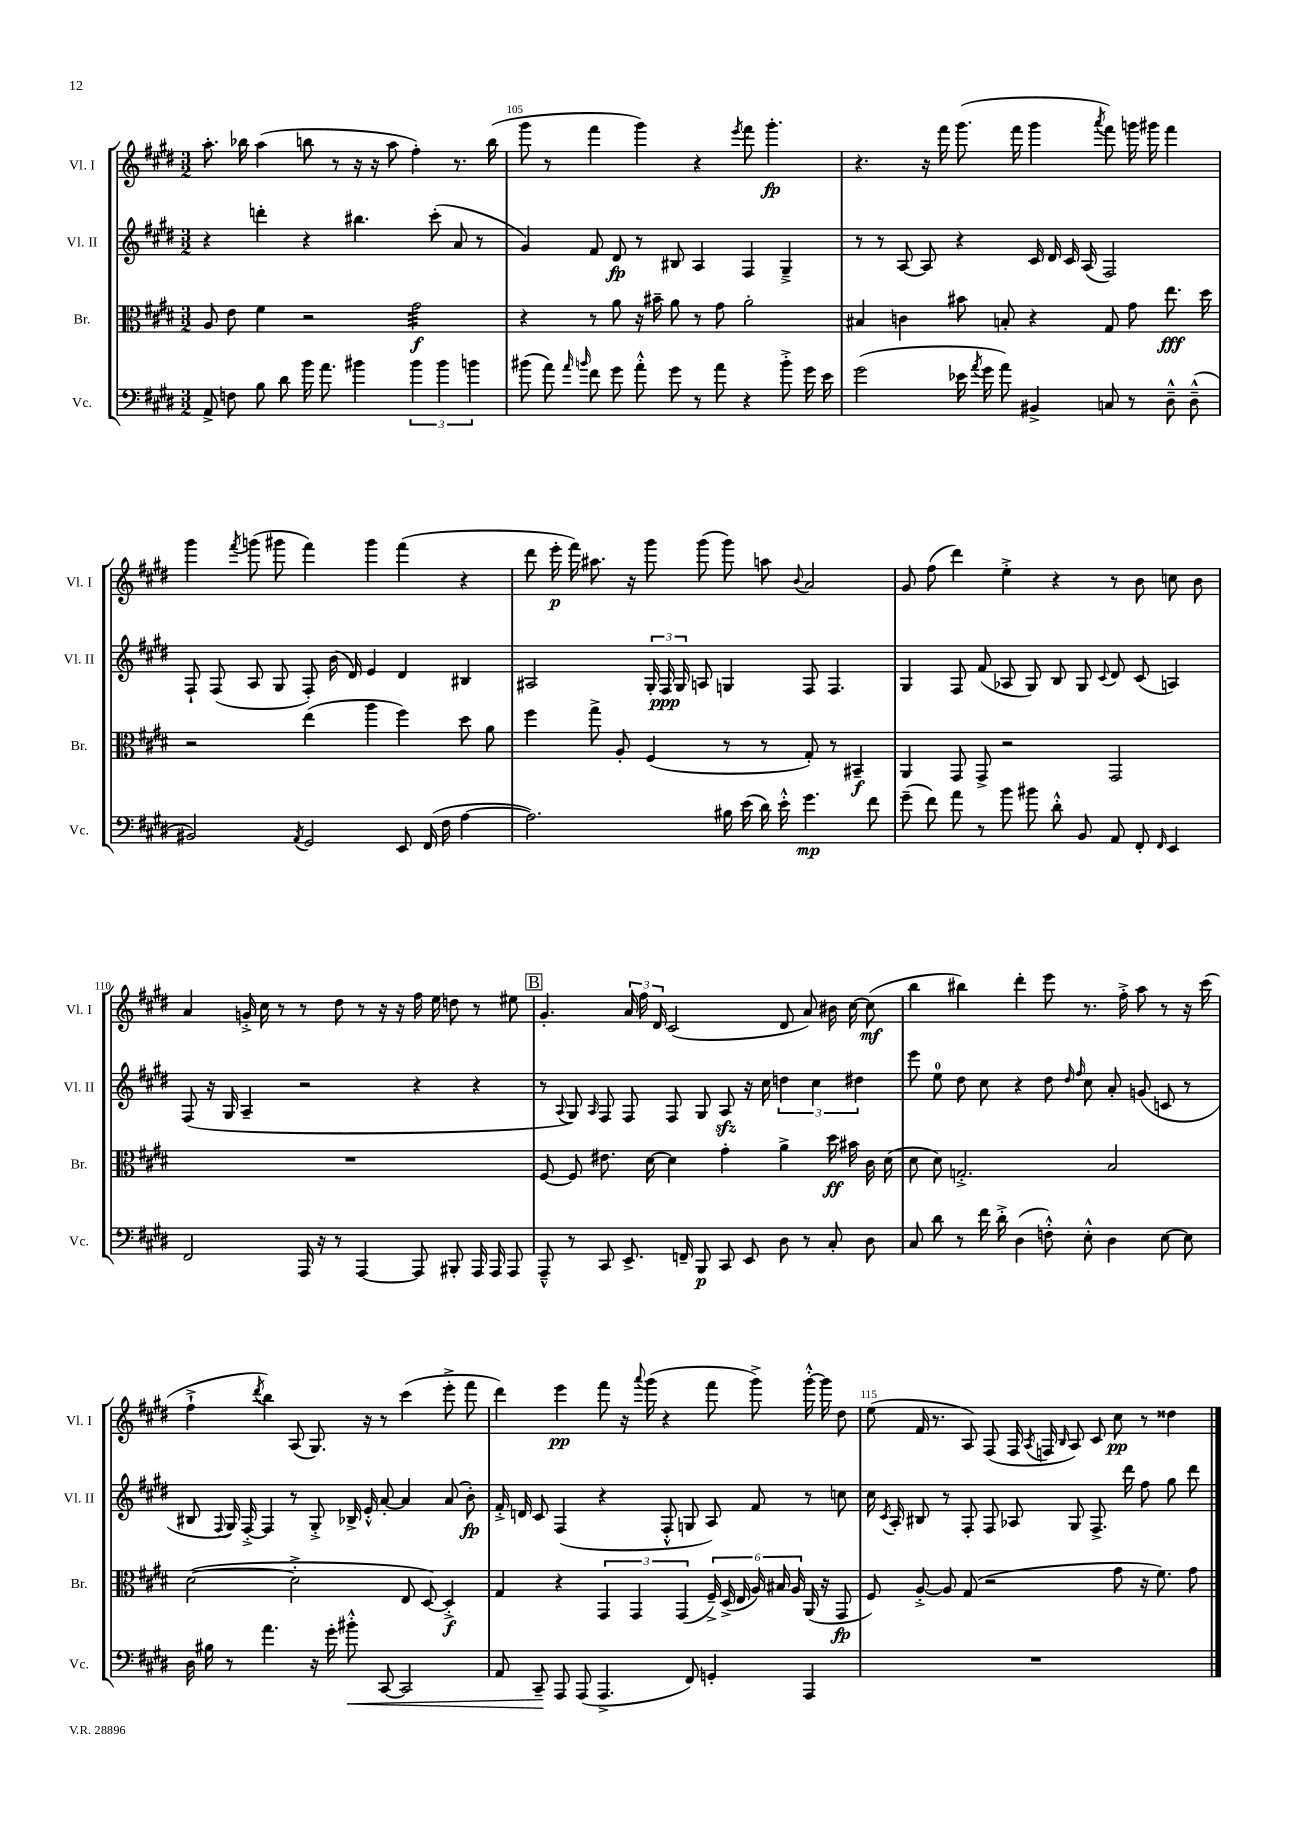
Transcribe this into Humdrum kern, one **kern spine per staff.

**kern	**dynam	**kern	**dynam	**kern	**dynam	**kern	**dynam
*part4	*part4	*part3	*part3	*part2	*part2	*part1	*part1
*staff4	*staff4	*staff3	*staff3	*staff2	*staff2	*staff1	*staff1
*I"Vc.	*	*I"Br.	*	*I"Vl. II	*	*I"Vl. I	*
*I'Vc.	*	*I'Br.	*	*I'Vl. II	*	*I'Vl. I	*
*clefF4	*	*clefC3	*	*clefG2	*	*clefG2	*
*k[f#c#g#d#]	*	*k[f#c#g#d#]	*	*k[f#c#g#d#]	*	*k[f#c#g#d#]	*
*M3/2	*	*M3/2	*	*M3/2	*	*M3/2	*
=104	=104	=104	=104	=104	=104	=104	=104
8AA^/	.	8A/	.	4r	.	8.aa'\	.
8Fn\	.	8e\	.	.	.	.	.
.	.	.	.	.	.	16bb-X\	.
8B\	.	4f#\	.	4dddn'\	.	(4aa\	.
8d#\	.	.	.	.	.	.	.
16b\	.	2r	.	4r	.	8bbn\	.
8.a\	.	.	.	.	.	.	.
.	.	.	.	.	.	8r	.
4b#X\	.	.	.	4.bb#X\	.	16r	.
.	.	.	.	.	.	16r	.
.	.	.	.	.	.	8aa\	.
*	*	*tremolo	*	*	*	*	*
6b#\	.	32g#\LLL	f	.	.	4ff#'\)	.
.	.	32g#\	.	.	.	.	.
.	.	32g#\	.	.	.	.	.
.	.	32g#\	.	.	.	.	.
.	.	32g#\	.	(8ccc#'\	.	.	.
.	.	32g#\	.	.	.	.	.
6b#\	.	.	.	.	.	.	.
.	.	32g#\	.	.	.	.	.
.	.	32g#\	.	.	.	.	.
.	.	32g#\	.	8a/	.	8.r	.
.	.	32g#\	.	.	.	.	.
.	.	32g#\	.	.	.	.	.
6bn\	.	.	.	.	.	.	.
.	.	32g#\	.	.	.	.	.
.	.	32g#\	.	8r	.	.	.
.	.	32g#\	.	.	.	.	.
.	.	32g#\	.	.	.	(16bb\	.
.	.	32g#\JJJ	.	.	.	.	.
*	*	*Xtremolo	*	*	*	*	*
=105	=105	=105	=105	=105	=105	=105	=105
(8b#X\	.	4r	.	4g#/)	.	8ggg#\	.
8a\)	.	.	.	.	.	8r	.
16qqa/	.	.	.	.	.	.	.
16qqbn/	.	.	.	.	.	.	.
8f#\	.	8r	.	8f#/	.	4fff#\	.
8g#\	.	8a\	.	8d#/	fp	.	.
8a'^^\	.	16r	.	8r	.	4ggg#\)	.
.	.	16b#X~\	.	.	.	.	.
8g#\	.	8a\	.	8B#X/	.	.	.
8r	.	8r	.	4A/	.	4r	.
8a\	.	8g#\	.	.	.	.	.
.	.	.	.	.	.	8qeee/	.
4r	.	2a'\	.	4F#/	.	8fff#\	.
.	.	.	.	.	.	4.ggg#'\	fp
8b'^\	.	.	.	4G#~^/	.	.	.
16g#\	.	.	.	.	.	.	.
16e\	.	.	.	.	.	.	.
=106	=106	=106	=106	=106	=106	=106	=106
(2g#\	.	4B#X/	.	8r	.	4.r	.
.	.	.	.	8r	.	.	.
.	.	4cn\	.	[8A/	.	.	.
.	.	.	.	8A/]	.	16r	.
.	.	.	.	.	.	16fff#\	.
16e-X\	.	8b#X\	.	4r	.	(8.ggg#\	.
8qa/	.	.	.	.	.	.	.
16g#\	.	.	.	.	.	.	.
8a\)	.	8Bn'/	.	.	.	.	.
.	.	.	.	.	.	16fff#\	.
4BB#X^/	.	4r	.	16c#/	.	4ggg#\	.
.	.	.	.	16d#/	.	.	.
.	.	.	.	16c#/	.	.	.
.	.	.	.	(16A/	.	.	.
.	.	.	.	.	.	8qaaa/	.
8Cn/	.	8G#/	.	2F#/)	.	8fff#\)	.
8r	.	8g#\	.	.	.	16gggn\	.
.	.	.	.	.	.	16ggg#X\	.
8D#~^^\	.	8.ee\	fff	.	.	4fff#\	.
(8D#~^^\	.	.	.	.	.	.	.
.	.	16dd#\	.	.	.	.	.
!!LO:LB:g=z
=107	=107	=107	=107	=107	=107	=107	=107
2BB#X/)	.	2r	.	8F#`/	.	4ggg#\	.
.	.	.	.	(8F#/	.	.	.
.	.	.	.	.	.	8qfff#/	.
.	.	.	.	8A/	.	(8gggn\	.
.	.	.	.	8G#/	.	8ggg#X\	.
8qAA/	.	.	.	.	.	.	.
2GG#/	.	(4ee\	.	8F#'/)	.	4fff#\)	.
.	.	.	.	(16b\	.	.	.
.	.	.	.	16d#/)	.	.	.
.	.	4aa\	.	4e/	.	4ggg#\	.
8EE/	.	4ff#\)	.	4d#/	.	(4fff#\	.
(16FF#/	.	.	.	.	.	.	.
16F#\	.	.	.	.	.	.	.
[4A\	.	8dd#\	.	4B#X/	.	4r	.
.	.	8a\	.	.	.	.	.
=108	=108	=108	=108	=108	=108	=108	=108
2.A\])	.	4ff#\	.	2A#X/	.	8ddd#\	.
.	.	.	.	.	.	16eee'\	p
.	.	.	.	.	.	16fff#\)	.
.	.	8gg#^\	.	.	.	8.aa#X\	.
.	.	8A'/	.	.	.	.	.
.	.	.	.	.	.	16r	.
.	.	(4F#/	.	24G#'/	.	8ggg#\	.
.	.	.	.	24F#/	ppp	.	.
.	.	.	.	24G#/	.	.	.
.	.	.	.	8An/	.	(8ggg#\	.
16B#X\	.	8r	.	4Gn/	.	8ggg#\)	.
(16e\	.	.	.	.	.	.	.
16d#\)	.	8r	.	.	.	8aan\	.
16e'^^\	.	.	.	.	.	.	.
.	.	.	.	.	.	8qqb/	.
4.g#\	mp	8G#'/)	.	8F#/	.	2a/	.
.	.	8r	.	4.F#/	.	.	.
.	.	4BB#X~/	f	.	.	.	.
8f#\	.	.	.	.	.	.	.
=109	=109	=109	=109	=109	=109	=109	=109
(8g#~\	.	4AA/	.	4G#/	.	8g#/	.
8f#\)	.	.	.	.	.	(8ff#\	.
8a\	.	8GG#/	.	8F#/	.	4ddd#\)	.
8r	.	8GG#^/	.	(8f#/	.	.	.
8b\	.	2r	.	8A-X/	.	4ee'^\	.
8b#X\	.	.	.	8G#/)	.	.	.
8d#'^^\	.	.	.	8B/	.	4r	.
8BB/	.	.	.	8G#/	.	.	.
.	.	.	.	8qqc#/	.	.	.
8AA/	.	2GG#/	.	8d#/	.	8r	.
8FF#'/	.	.	.	(8c#/	.	8b\	.
16qqFF#/	.	.	.	.	.	.	.
4EE/	.	.	.	4An/)	.	8ccn\	.
.	.	.	.	.	.	8b\	.
!!LO:LB:g=z
=110	=110	=110	=110	=110	=110	=110	=110
2FF#/	.	1.r	.	(8F#/	.	4a/	.
.	.	.	.	16r	.	.	.
.	.	.	.	16G#/	.	.	.
.	.	.	.	4A~/	.	16gn'^/	.
.	.	.	.	.	.	16cc#\	.
.	.	.	.	.	.	8r	.
16AAA/	.	.	.	2r	.	8r	.
16r	.	.	.	.	.	.	.
8r	.	.	.	.	.	8dd#\	.
[4AAA/	.	.	.	.	.	8r	.
.	.	.	.	.	.	16r	.
.	.	.	.	.	.	16r	.
8AAA/]	.	.	.	4r	.	16ff#\	.
.	.	.	.	.	.	16ee\	.
8BBB#X'/	.	.	.	.	.	8ddn\	.
16AAA/	.	.	.	4r	.	8r	.
16AAA/	.	.	.	.	.	.	.
8AAA/	.	.	.	.	.	8ee#X\	.
!!LO:REH:place=s1:t=B
=111	=111	=111	=111	=111	=111	=111	=111
8AAA~^^/	.	[8F#/	.	8r	.	4.g#'/	.
.	.	.	.	8qqA/	.	.	.
8r	.	8F#/]	.	8G#/)	.	.	.
.	.	.	.	16qqA/	.	.	.
8CC#/	.	8.e#X\	.	8F#/	.	.	.
8.EE^/	.	.	.	8F#/	.	24a/	.
.	.	.	.	.	.	24ff#\	.
.	.	[16d#\	.	.	.	.	.
.	.	.	.	.	.	24d#/	.
.	.	4d#\]	.	8F#/	.	(2c#/	.
16FFn~/	.	.	.	.	.	.	.
8BBB/	p	.	.	8G#/	.	.	.
8CC#/	.	4g#'\	.	8Azz/	.	.	.
8EE/	.	.	.	16r	.	.	.
.	.	.	.	16cc#\	.	.	.
8D#\	.	4a^\	.	6ddn\	.	8d#/	.
8r	.	.	.	.	.	8a/)	.
.	.	.	.	6cc#\	.	.	.
8C#'/	.	16dd#\	ff	.	.	16b#X\	.
.	.	16b#X\	.	.	.	[16cc#\	.
.	.	.	.	6dd#X\	.	.	.
8D#\	.	16c#\	.	.	.	(8cc#\]	mf
.	.	(16d#\	.	.	.	.	.
=112	=112	=112	=112	=112	=112	=112	=112
8C#/	.	8d#\	.	8eee\	.	4bb\	.
8d#\	.	8d#\)	.	8ee\	.	.	.
8r	.	2.Gn'^/	.	8dd#\	.	4bb#X\)	.
16f#\	.	.	.	8cc#\	.	.	.
16d#'^\	.	.	.	.	.	.	.
(4D#\	.	.	.	4r	.	4ddd#'\	.
8Fn'^^\)	.	.	.	8dd#\	.	8eee\	.
.	.	.	.	16qqdd#/	.	.	.
.	.	.	.	16qqff#/	.	.	.
8E'^^\	.	.	.	8cc#\	.	8.r	.
4D#\	.	2B/	.	8a'/	.	.	.
.	.	.	.	.	.	16ff#'^\	.
.	.	.	.	(8gn/	.	8aa\	.
[8E\	.	.	.	8cn/	.	8r	.
8E\]	.	.	.	8r	.	16r	.
.	.	.	.	.	.	(16ccc#\	.
!!LO:LB:g=z
=113	=113	=113	=113	=113	=113	=113	=113
16D#\	.	([2d#\	.	8B#X/	.	4ff#`^\	.
16B#X\	.	.	.	.	.	.	.
.	.	.	.	8qqF#/	.	.	.
8r	.	.	.	16G#/)	.	.	.
.	.	.	.	[16F#'^/	.	.	.
.	.	.	.	.	.	8qddd#/	.
4.a\	.	.	.	4F#/]	.	4bb\)	.
.	.	2d#'^\]	.	8r	.	(8A/	.
16r	.	.	.	8G#'^/	.	8.G#/)	.
16g#'\	.	.	.	.	.	.	.
!	!LO:HP:b	!	!	!	!	!	!
8b#X'^^\	<	.	.	16B-X^/	.	.	.
.	.	.	.	16e'^^/	.	16r	.
[8CC#/	.	.	.	[8a'/	.	8r	.
2CC#/]	.	8E/	.	4a/]	.	(4ccc#\	.
.	.	[8D#/)	.	.	.	.	.
.	.	4D#'^/]	f	(8a/	.	8eee'^\	.
.	.	.	.	8b'\)	fp	8fff#\	.
=114	=114	=114	=114	=114	=114	=114	=114
8AA/	.	4G#/	.	16f#'^/	.	4ddd#\)	.
.	.	.	.	16dn/	.	.	.
8CC#~/	.	.	.	8c#/	.	.	.
8AAA/	[	4r	.	(4F#/	.	4eee\	pp
(8AAA/	.	.	.	.	.	.	.
4.AAA^/	.	6GG#/	.	4r	.	8fff#\	.
.	.	.	.	.	.	16r	.
.	.	6GG#/	.	.	.	.	.
.	.	.	.	.	.	8qqaaa/	.
.	.	.	.	.	.	(16ggg#\	.
.	.	.	.	8F#'^^/	.	4r	.
.	.	(6GG#/	.	.	.	.	.
8FF#/)	.	.	.	8Gn/	.	.	.
4GGn'/	.	24F#~^/)	.	8A/)	.	8fff#\	.
.	.	(24D#^/	.	.	.	.	.
.	.	24E/	.	.	.	.	.
.	.	24A/)	.	8f#/	.	8ggg#^\)	.
.	.	24B#X/	.	.	.	.	.
.	.	24A/	.	.	.	.	.
4AAA/	.	(16AA/	.	8r	.	[16ggg#'^^\	.
.	.	16r	.	.	.	16ggg#\]	.
.	.	8GG#/	fp	8ccn\	.	8dd#\	.
=115	=115	=115	=115	=115	=115	=115	=115
1.r	.	8F#/)	.	16cc#\	.	(8ee\	.
.	.	.	.	8qc#/	.	.	.
.	.	.	.	16A'/	.	.	.
.	.	[8A'^/	.	8B#X/	.	16f#/	.
.	.	.	.	.	.	8.r	.
.	.	8A/]	.	8r	.	.	.
.	.	(8G#/	.	8F#'/	.	8A/)	.
.	.	2r	.	8F#/	.	(8F#/	.
.	.	.	.	8A-X/	.	16F#/	.
.	.	.	.	.	.	8qA/	.
.	.	.	.	.	.	16Fn/	.
.	.	.	.	.	.	16qqB/	.
.	.	.	.	8G#/	.	8A/)	.
.	.	.	.	8.F#^/	.	8c#/	.
.	.	8g#\	.	.	.	8cc#\	pp
.	.	.	.	16ddd#\	.	.	.
.	.	16r	.	8ff#\	.	8r	.
.	.	8.f#\)	.	.	.	.	.
.	.	.	.	8gg#\	.	4dd##X\	.
.	.	8g#\	.	8ddd#\	.	.	.
==	==	==	==	==	==	==	==
*-	*-	*-	*-	*-	*-	*-	*-
